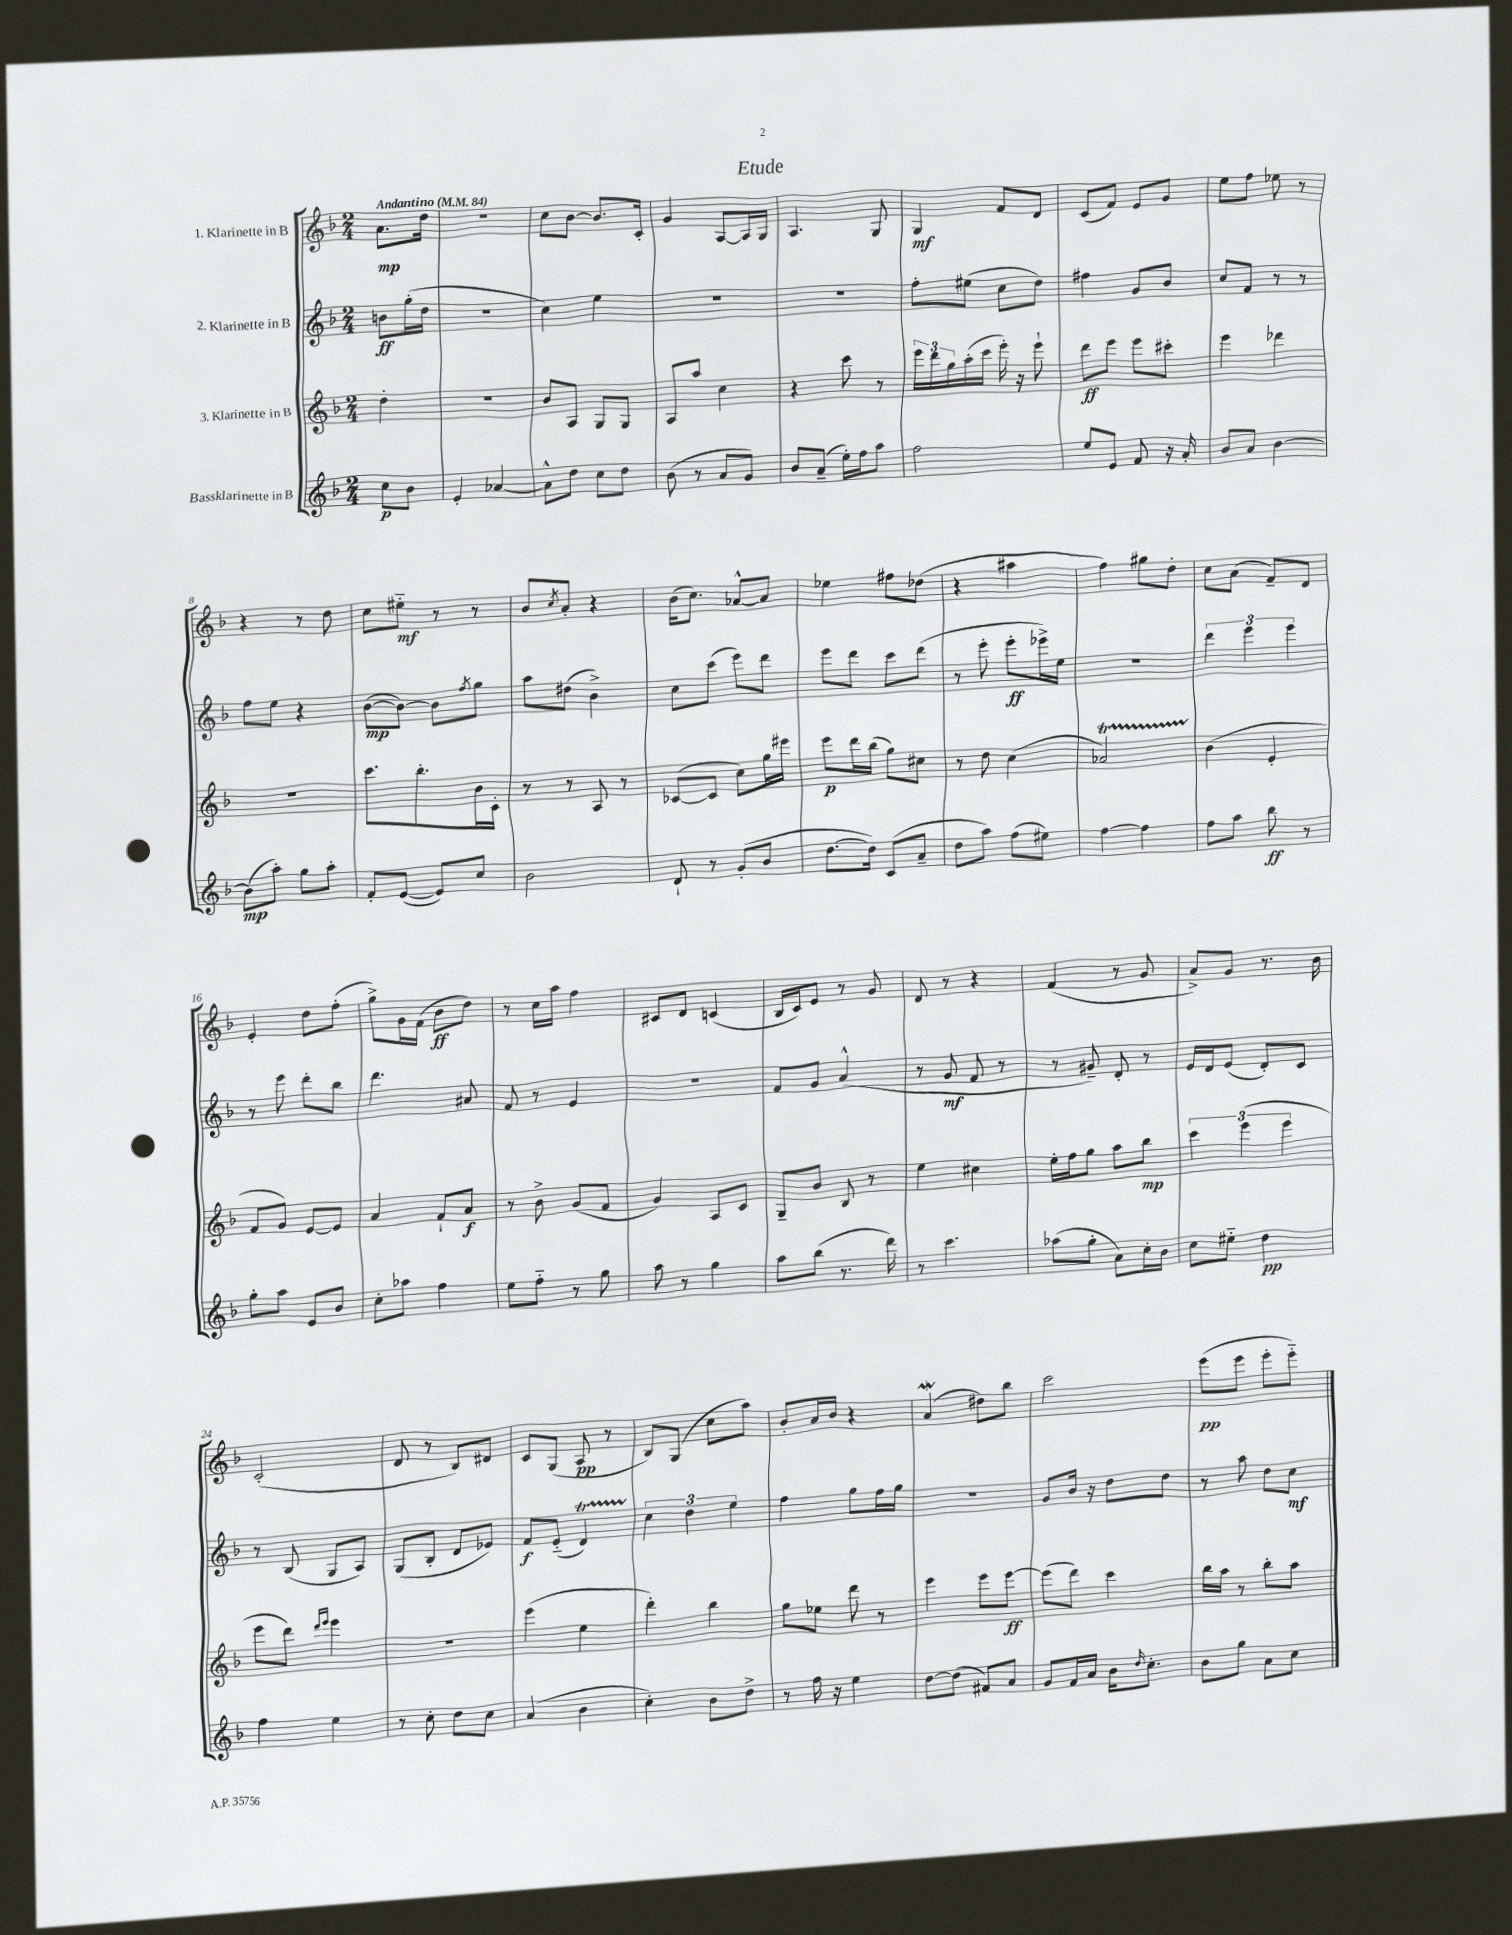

**kern	**kern	**kern	**kern
*staff4	*staff3	*staff2	*staff1
*clefG2	*clefG2	*clefG2	*clefG2
*k[b-]	*k[b-]	*k[b-]	*k[b-]
*M2/4	*M2/4	*M2/4	*M2/4
*MM84	*MM84	*MM84	*MM84
8cc\L	4dd'\	8b\L	8.a\L
8b-\J	.	(16gg'\L	.
.	.	16dd\JJ	16dd\Jk
=	=	=	=
4e'/	2r	2r	2r
[4a-/	.	.	.
=	=	=	=
8a-^^\]L	8b-/L	4cc\)	8cc\L
8dd\J	8A/J	.	[8b-\J
8cc\L	8G/L	4ee\	8.b-/]L
8dd\J	8G/J	.	.
.	.	.	16c'/Jk
=	=	=	=
(8b-\	8A/L	2r	4g/
8r	8aa/J	.	.
8a/L	4cc\	.	[8A/L
8g/J)	.	.	16A/]L
.	.	.	16G/JJ
=	=	=	=
8b-/L	4r	2r	4.A/
(8a~/J	.	.	.
16ee'\LL)	8ccc\	.	.
16ff\J	.	.	.
8aa\J	8r	.	8G/
=	=	=	=
2ff\	24eee\LL	8ff'\L	4G/
.	24ddd\	.	.
.	24gg\	.	.
.	(16aa'\	(8ee#\J	.
.	16ccc\JJ	.	.
.	16eee'\)	8cc\L	8f/L
.	16r	.	.
.	8eee`\	8dd\J)	8d/J
=	=	=	=
8ee/L	8ddd\L	4ff#\	(8c/L
8e/J	8eee\J	.	8f/J)
8f/	8eee\L	8g/L	8e/L
16r	8ccc#'\J	8b-/J	8g/J
16a'/	.	.	.
=	=	=	=
8b-/L	4eee\	8cc/L	8ee\L
8a/J	.	8f/J	8ff\J
[4b-\	4ddd-\	8r	8ee-\
.	.	8r	8r
=	=	=	=
(8b-\]L	2r	8ff\L	4r
8aa'\J)	.	8ee\J	.
8gg\L	.	4r	8r
8aa'\J	.	.	8dd\
=	=	=	=
8f'/L	8.ccc\L	([8b-\L	8cc\L
([8e/J	.	8b-\_J)	8ee#'~\J
.	8.bb-'\	.	.
8e/]L)	.	8b-\]L	8r
.	.	8qff/	.
8cc/J	16b-\L	8gg\J	8r
.	16c'\JJ	.	.
=	=	=	=
2b-\	8r	8aa\L	8b-/L
.	.	.	8qcc/
.	8r	(8dd#\J	8a'/J
.	8A/	4b-^\)	4r
.	8r	.	.
=	=	=	=
8d`/	([8c-/L	8cc\L	(16b-\LK
.	.	.	8.cc\J)
8r	8c-/]J	(8ccc\J	.
(8g'/L	8cc\L)	8eee\L)	[8a-^^/L
8b-/J	16gg\L	8ddd\J	8a-/]J
.	16eee#\JJ	.	.
=	=	=	=
[8.dd\L	8eee\L	8eee\L	4ee-\
.	16ddd\L	8ddd\J	.
16dd\]Jk)	(16bb-\JJ	.	.
(8c/L	8gg\L)	8ccc\L	8ff#\L
8a~/J	8cc#\J	(8ddd\J	(8dd-\J
=	=	=	=
8dd\L	8r	8r	4r
8aa\J)	8dd\	8eee'\	.
(8ff\L	(4cc\	8eee'\L	4aa#\
8ee#\J)	.	16eee-^\L)	.
.	.	16ee\JJ	.
=	=	=	=
[4ff\	2a-/)	2r	4ff\)
4ff\]	.	.	8gg#\L
.	.	.	8dd'\J
=	=	=	=
8ff\L	(4b-\	6ddd\	8cc\L
8aa\J	.	.	(8a\J
.	.	6eee\	.
8bb-\	4e'/	.	8f~/L)
.	.	6eee\	.
8r	.	.	8d/J
=	=	=	=
8gg'\L	8f/L	8r	4e'/
8aa\J	8g/J)	8eee\	.
8e/L	[8e/L	8ddd'\L	8dd\L
8b-/J	8e/]J	8bb-\J	(8ff'\J
=	=	=	=
8cc'\L	4a/	4.ddd\	8gg^\L)
8aa-\J	.	.	16g\L
.	.	.	(16f\JJ
4ff\	8f`/L	.	8b-\L
.	8a/J	8a#/	8dd\J)
=	=	=	=
8ee\L	8r	8f/	8r
8ff'~\J	8b-^\	8r	16cc\LL
.	.	.	16aa\JJ
8r	(8g/L	4e/	4ff\
8gg\	8f/J	.	.
=	=	=	=
8aa\	4g/)	2r	8c#/L
8r	.	.	8d/J
4gg\	8A/L	.	(4c/
.	8c/J	.	.
=	=	=	=
8aa\L	8G~/L	8f/L	16B-/LL
.	.	.	16c/J)
(8bb-\J	8b-/J	8g/J	8e/J
8.r	8B-/	(4a^^/	8r
.	8r	.	8g/
16ddd\)	.	.	.
=	=	=	=
8r	4ee\	8r	8d/
4.ccc\	.	8g/	8r
.	4cc#\	8f/	4r
.	.	8r	.
=	=	=	=
(8aa-\L	16ee'\LL	8r	(4f/
.	16ff\J	.	.
8gg'\J	8gg\J	8g#~/)	.
8a\L)	8aa\L	8d'/	8r
16cc'\L	8bb-\J	8r	8g/
16b-\JJ	.	.	.
=	=	=	=
8cc\L	6ccc\	16e/LL	8a^/L)
.	.	16d/J	.
8ee#'~\J	.	(8e/J	8g/J
.	(6eee\	.	.
4dd\	.	8d'/L)	8.r
.	6eee\	.	.
.	.	8c/J	.
.	.	.	16b-\
=	=	=	=
4ff\	8eee\L	8r	(2c'/
.	8ddd\J)	(8B-/	.
.	16qqddd/LL	.	.
.	16qqeee/JJ	.	.
4ee\	4eee\	8G/L	.
.	.	8A/J)	.
=	=	=	=
8r	2r	(8G/L	8d/
8cc'\	.	8B-'/J	8r
8dd\L	.	8d/L	8B-/L)
8cc\J	.	8e-/J)	8d#/J
=	=	=	=
(4a/	(4eee\	8f/L	8c/L
.	.	(8e'~/J	(8G/J
4b-\	4ee\	4d/)	8A/
.	.	.	8r
=	=	=	=
4cc'\)	4ddd'\)	6cc\	8B-/L)
.	.	.	(8G/J
.	.	6dd\	.
8b-\L	4bb-\	.	8cc\L
.	.	6ee\	.
8dd^\J	.	.	8aa\J)
=	=	=	=
8r	8gg\L	4ff\	8b-'/L
16ff\	8ee-\J	.	16a/L
16r	.	.	16b-/JJ
4ee\	8ddd\	8gg\L	4r
.	8r	16ff\L	.
.	.	16gg\JJ	.
=	=	=	=
[8dd\L	4eee\	2r	(4a/
(8dd\]J	.	.	.
8f#/L)	8eee\L	.	8dd#\L)
8a/J	[8eee\J	.	8bb-\J
=	=	=	=
8g/L	(8eee\]L	8g/L	2ccc\
16f/L	8ddd\J)	16b-/Jk	.
16a/JJ	.	16r	.
16b-\LK	4ccc\	8dd\L	.
16qqdd/	.	.	.
8.cc'\J	.	.	.
.	.	8dd\J	.
=	=	=	=
8b-\L	16bb-\LL	8r	(8eee\L
.	16aa\JJ	.	.
8gg\J	8r	8aa\	8eee\J
8a\L	8bb-'\L	8dd\L	8eee'\L
8cc\J	8aa\J	8cc\J	8eee'~\J)
==	==	==	==
*-	*-	*-	*-
